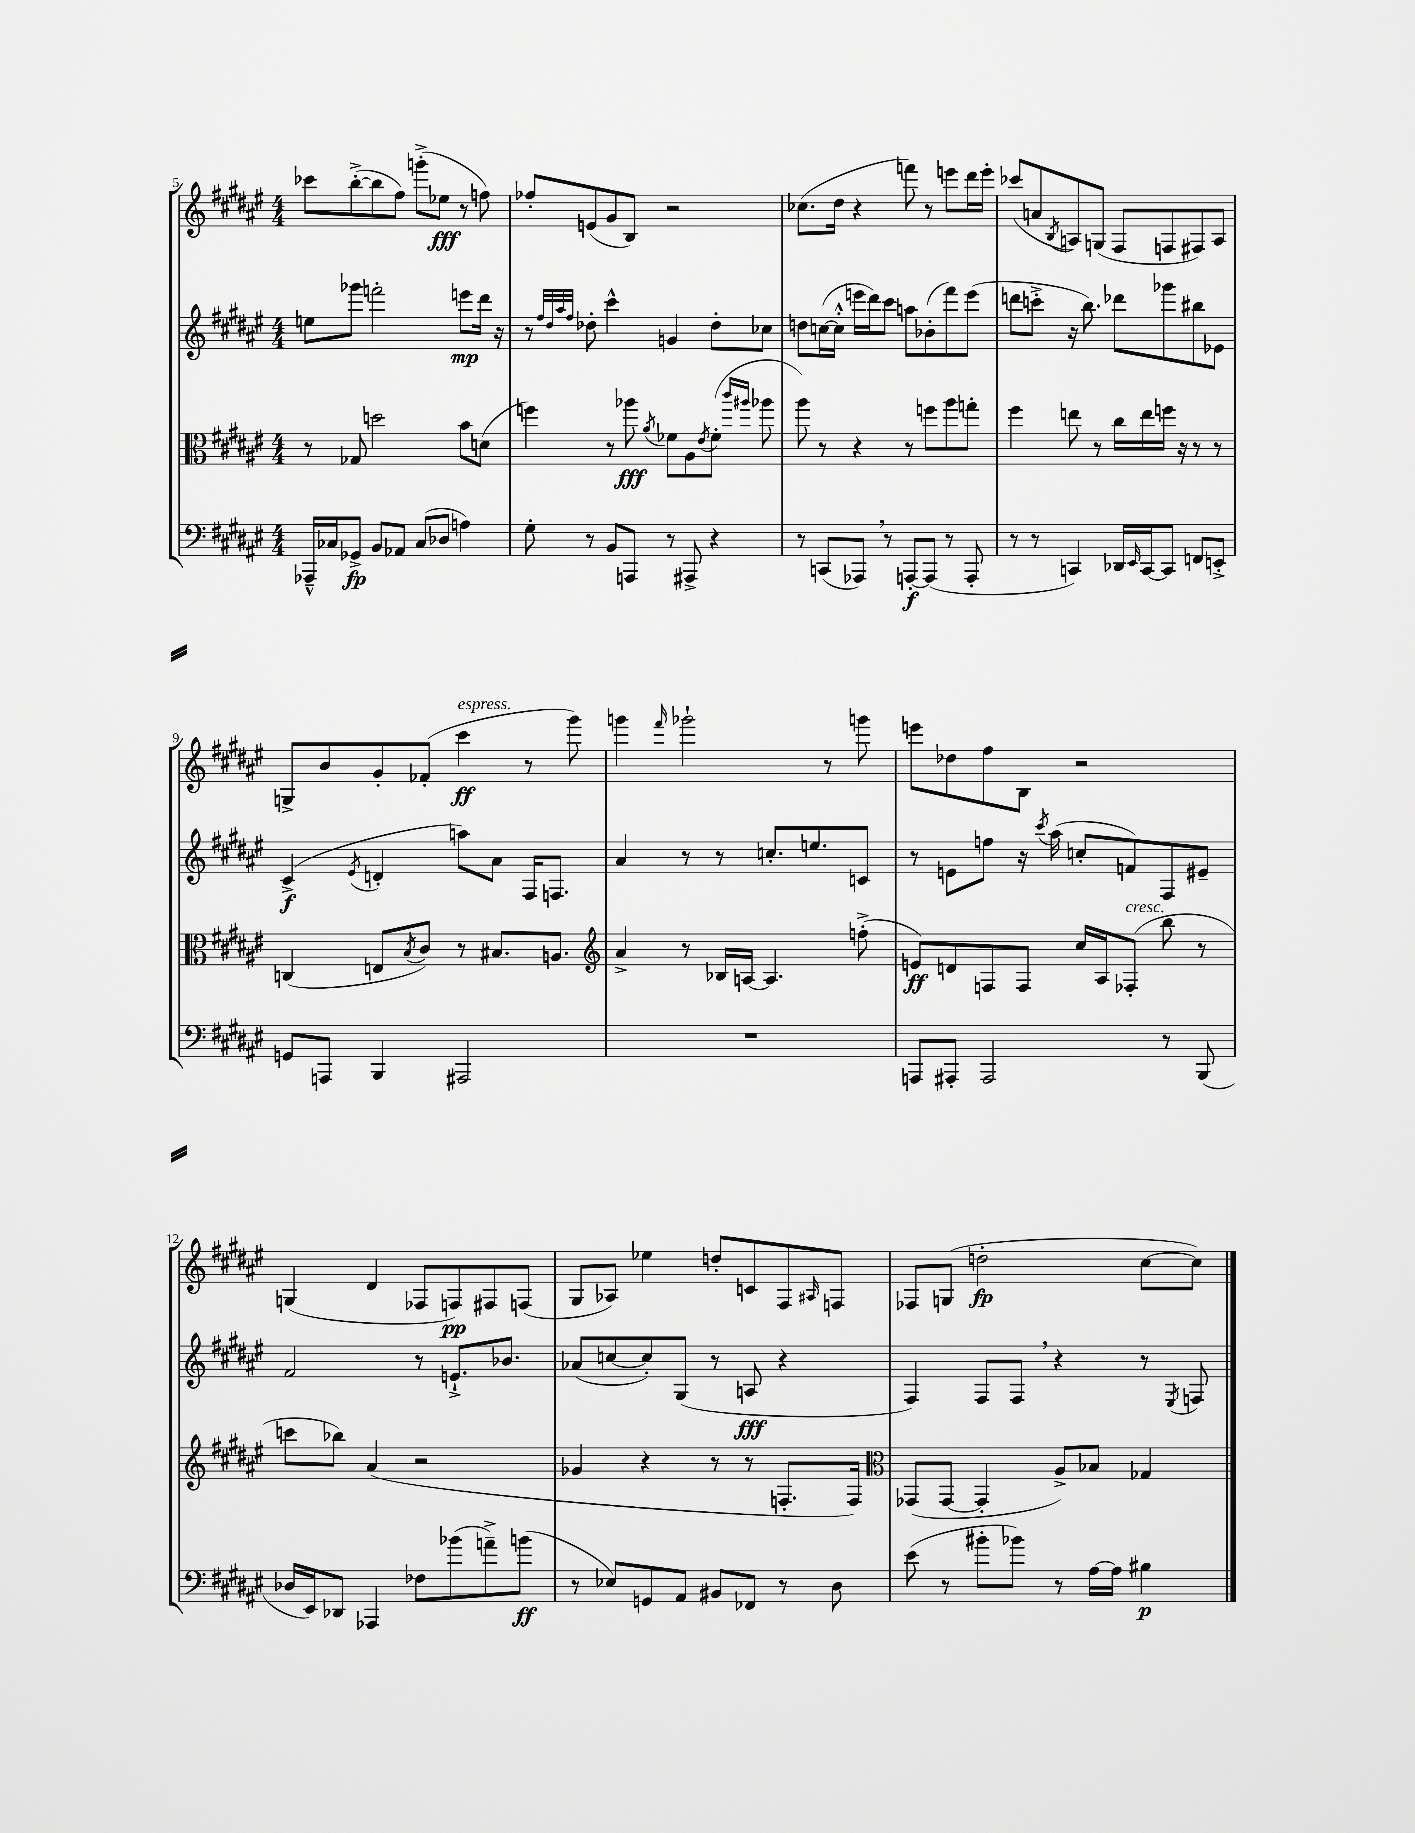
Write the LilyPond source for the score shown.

<<
\new StaffGroup <<
\new Staff = "s0" {
    \clef treble \key fis \major \numericTimeSignature \time 4/4
    ces'''8 b''8~-.->( b''8 fis''8) g'''8-.->( ees''8\fff r8 f''8) |
    fes''8-. e'8( gis'8 b8) r2 |
    ces''8.( dis''16 r4 f'''8) r8 e'''8 dis'''16 e'''16-. |
    ces'''8( a'8 \acciaccatura { b8 } a8) g8( fis8 f8 fis8) a8 |
    g8-> b'8 gis'8-. fes'8-.( cis'''4\ff^\markup { \italic "espress." } r8 gis'''8) |
    g'''4 \grace { fis'''16 } ges'''2-! r8 g'''8 |
    e'''8 des''8 fis''8 b8 r2 |
    g4( dis'4 fes8 f8\pp) fis8 f8( |
    gis8 aes8) ees''4 d''8-. c'8 fis8 \grace { ais16 } f8 |
    fes8 g8( d''2-.\fp cis''8~ cis''8) \bar "|." |
}
\new Staff = "s1" {
    \clef treble \key fis \major \numericTimeSignature \time 4/4
    e''8 ges'''8 f'''2-. e'''8\mp dis'''16 r16 |
    r8 \grace { fis''32 dis''32 ais''32 fis''32 } des''8-. cis'''4-^ g'4 des''8-. ces''8 |
    d''8 c''16~( c''16-.-^ e'''16 dis'''16) cis'''8 a''8 bes'8-.( fis'''8) e'''8( |
    d'''8 c'''8-.-> r16 b''8.) des'''8 ges'''8 bis''8 ees'8 |
    cis'4->\f( \acciaccatura { eis'8 } d'4-. a''8) ais'8 fis16 f8. |
    ais'4 r8 r8 c''8.-. e''8. c'8 |
    r8 e'8 f''8 r16 \acciaccatura { cis'''8 } ais''16( c''8-. f'8) fis8 eis'8-- |
    fis'2 r8 e'8.-!-> bes'8. |
    aes'8( c''8~ c''8-.) gis8( r8 a8\fff r4 |
    fis4) fis8 fis8 \breathe r4 r8 \acciaccatura { eis8 } f8 \bar "|." |
}
\new Staff = "s2" {
    \clef alto \key fis \major \numericTimeSignature \time 4/4
    r8 ges8 d''2 b'8 d'8( |
    f''4) r8 aes''8\fff \acciaccatura { ais'8 } fes'8 ais8 \acciaccatura { eis'8 } fes'8-.( \grace { cis'''16 ais''16 } aes''8 |
    ais''8) r8 r4 r8 f''8 ais''8 g''8-. |
    fis''4 e''8 r8 cis''16 e''16 f''16 r16 r8 r8 |
    c4( e8 \acciaccatura { b8 } cis'8) r8 bis8. a8. |
    \clef treble ais'4-> r8 bes16 a16~ a4. f''8-.->( |
    e'8\ff) d'8 f8 f8 cis''16 ais16 fes8-.^\markup { \italic "cresc." }( b''8 r8 |
    c'''8 bes''8) ais'4( r2 |
    ges'4 r4 r8 r8 f8.-. f16) |
    \clef alto ges,8( ges,8~ ges,4-. ais8->) bes8 ges4 \bar "|." |
}
\new Staff = "s3" {
    \clef bass \key fis \major \numericTimeSignature \time 4/4
    aes,,16---^ ces16 ges,8->\fp b,8 aes,8 ces8( des8 a4) |
    gis8-. r8 b,8 a,,8 r8 ais,,8-> r4 |
    r8 c,8( aes,,8) \breathe r8 a,,8~-.\f a,,8( r8 a,,8-. |
    r8 r8 c,4) des,16 \grace { eis,16 } c,16~ c,8 f,8 e,8-.-> |
    g,8 a,,8 b,,4 ais,,2 |
    R1 |
    a,,8 ais,,8-. ais,,2 r8 b,,8( |
    des16 eis,16) des,8 aes,,4 fes8 bes'8( a'8--->) b'8\ff( |
    r8 ees8) g,8 ais,8 bis,8 fes,8 r8 dis8 |
    eis'8( r8 bis'8-. bes'8) r8 ais16~ ais16 bis4\p \bar "|." |
}
>>
>>
\layout { \context { \Score currentBarNumber = #5 } }
